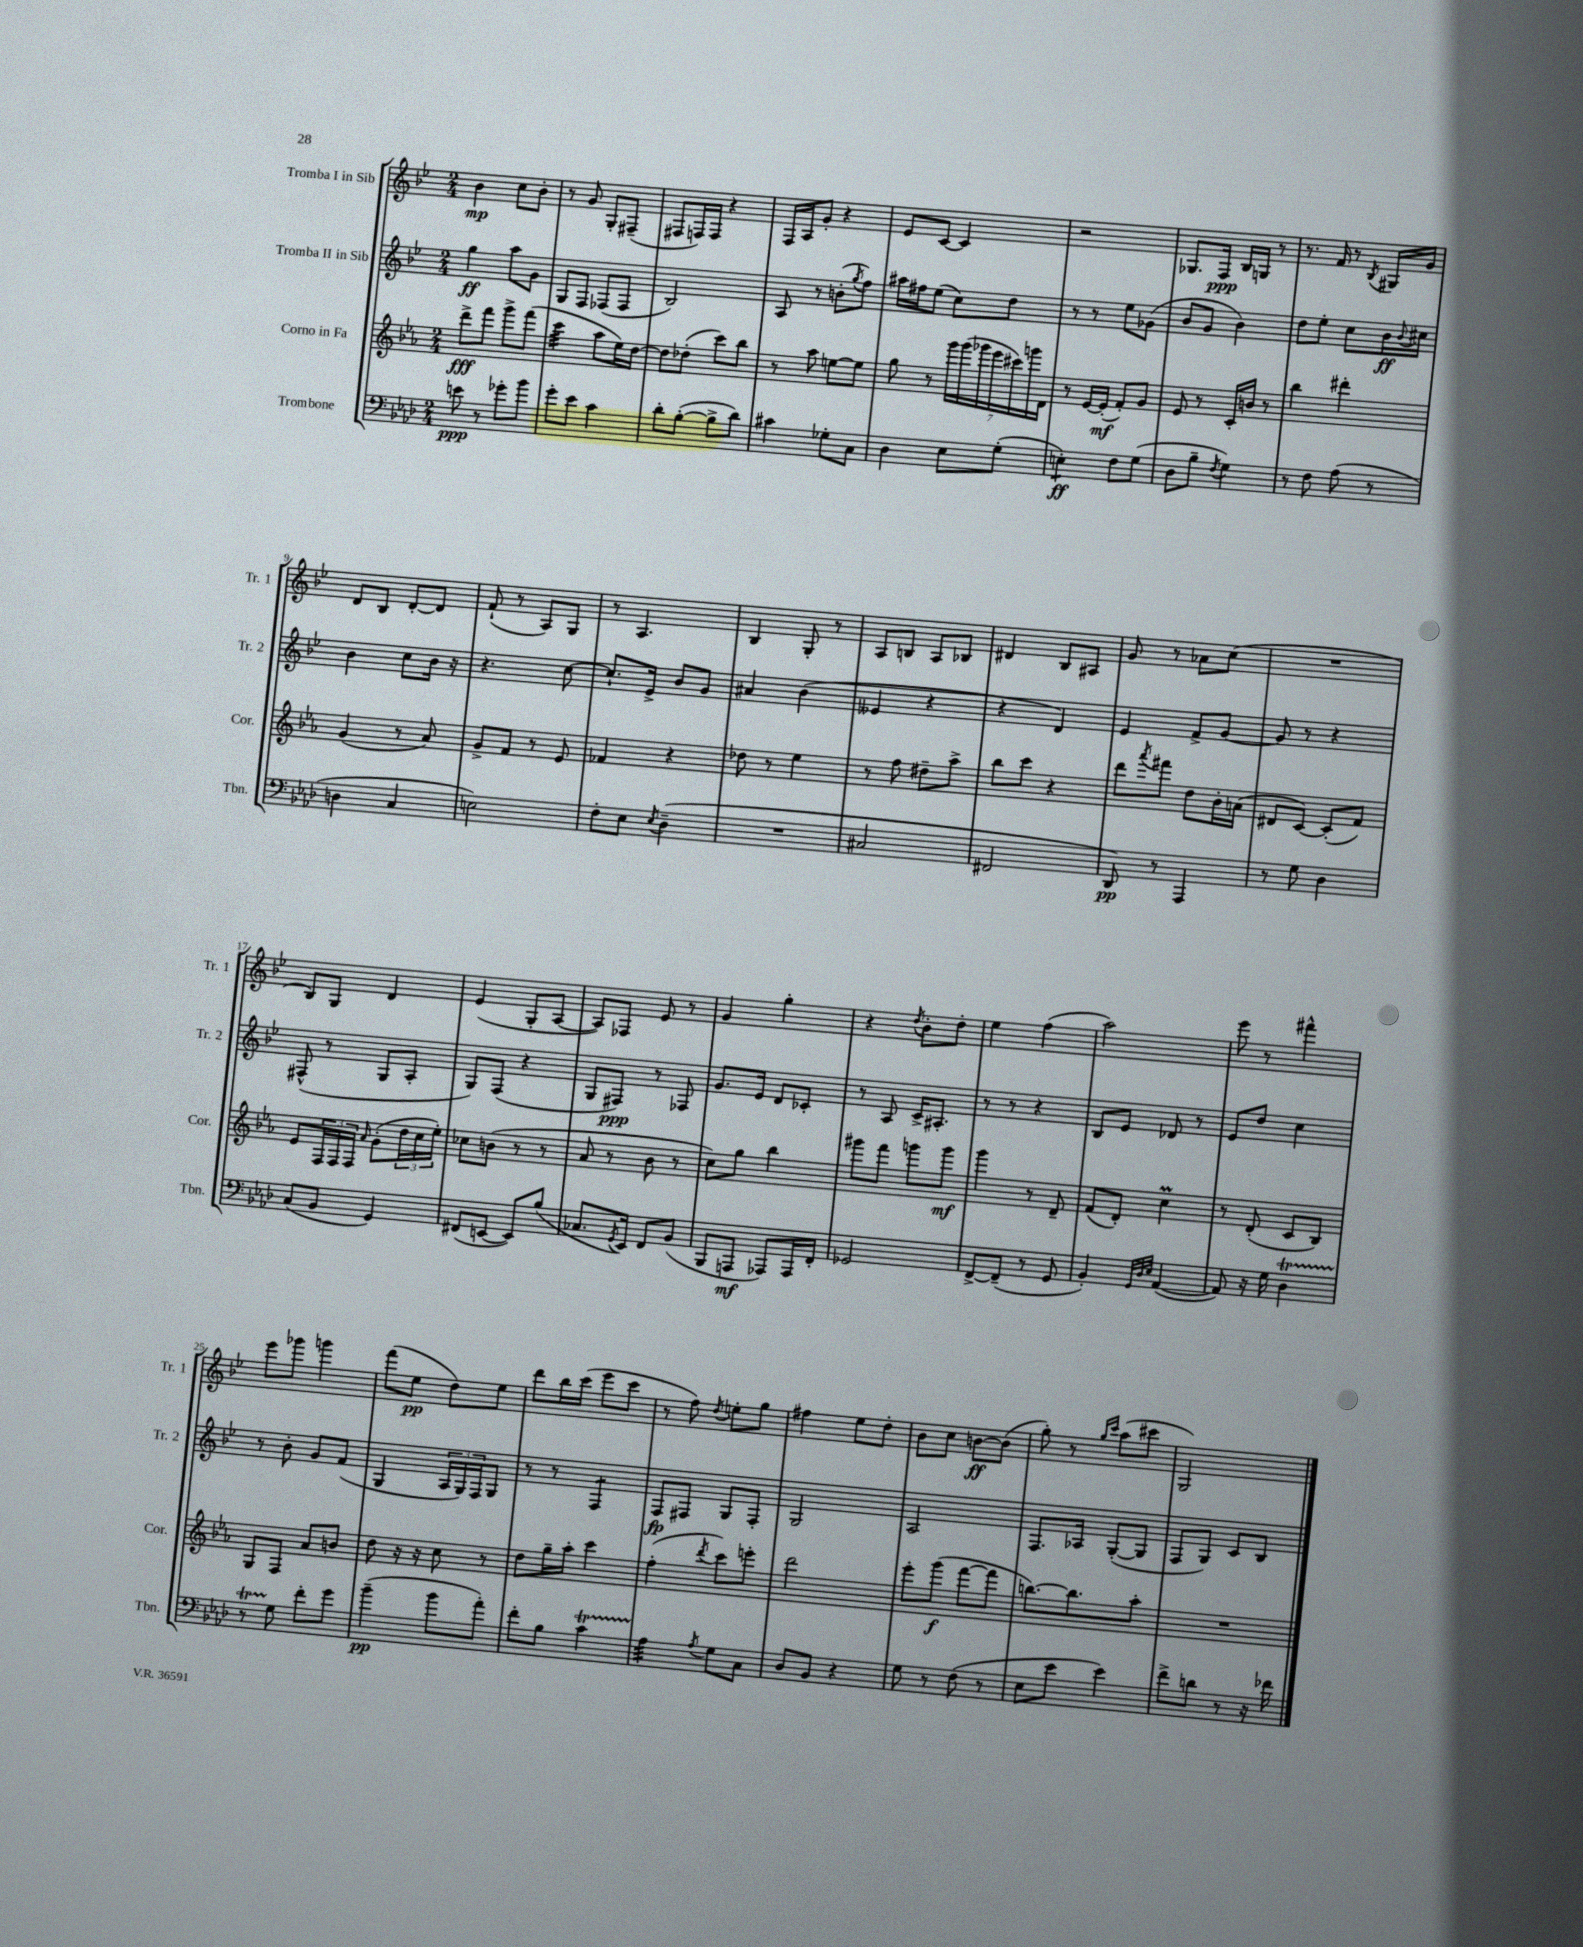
<<
\new StaffGroup <<
\new Staff = "s0" \with { instrumentName = "Tromba I in Sib" shortInstrumentName = "Tr. 1" } {
    \clef treble \key bes \major \numericTimeSignature \time 2/4
    bes'4\mp c''8 bes'8-. |
    r8 g'8 g8-. fis8--( |
    fis8 f16) f16 r4 |
    f16 a16 g'8-. r4 |
    ees'8 c'8~ c'4 |
    r2 |
    ges8. f16\ppp bes16 g16 r8 |
    r8. f'16 r8 \acciaccatura { bes8 } gis16 g'16 |
    d'8 bes8 d'8~-. d'8 |
    f'8-!( r8 a8) g8 |
    r8 a4. |
    bes4 g8-. r8 |
    a8 b8 a8 bes8 |
    dis'4 bes8 ais8 |
    g'8 r8 aes'8 c''8( |
    R2 |
    bes8) g8 d'4 |
    ees'4( g8-. a8~ |
    a8) fes8 ees'8 r8 |
    g'4 g''4-. |
    r4 \acciaccatura { d''8 } bes'8-. d''8-. |
    ees''4 f''4( |
    a''2) |
    ees'''8 r8 fis'''4-^ |
    ees'''8 ges'''8 g'''4 |
    f'''8( ees''8\pp d''8) ees''8 |
    d'''8 bes''16 c'''16( ees'''8 c'''8 |
    r8 f''8) \acciaccatura { d''8 } e''8-. g''8 |
    fis''4 ees''8 d''8-. |
    bes'8 c''8 b'8~\ff b'8( |
    g''8-.) r8 \grace { g''16 c'''16 } a''8( cis'''8 |
    g2) \bar "|." |
}
\new Staff = "s1" \with { instrumentName = "Tromba II in Sib" shortInstrumentName = "Tr. 2" } {
    \clef treble \key bes \major \numericTimeSignature \time 2/4
    g''4\ff a''8 g'8 |
    g8 f8 fes8( fes8 |
    bes2) |
    a8 r8 b'8-.( \acciaccatura { g''8 } f''8) |
    ais''16 fis''16 ees''8( c''8) d''8 |
    r8 r8 ees''8 ges'8( |
    bes'8 g'8 bes'4) |
    d''8 ees''8-. c''8 bes'16\ff \appoggiatura { bes'8 } cis''16 |
    bes'4 c''8 bes'16 r16 |
    r4. c''8~ |
    c''8.-! ees'16-> bes'8 g'8 |
    ais'4 bes'4( |
    eeses'4 r4 |
    r4 d'4) |
    ees'4 f'8-> g'8~ |
    g'8 r8 r4 |
    fis8-^( r8 g8 a8-. |
    g8) f8( r4 |
    g8 fis8\ppp) r8 fes8 |
    g'8. ees'16 d'8 ces'8-. |
    r8 a8 c'16-> ais8.-. |
    r8 r8 r4 |
    bes8 ees'8 des'8 r8 |
    ees'8 d''8 c''4 |
    r8 bes'8-. g'8 f'8( |
    g4 \tuplet 3/2 { a16 g16) f16 } g8 |
    r8 r8 f4:8 |
    f8\fp fis8 g8 fis8-. |
    g2 |
    a2 |
    f8. aes16 g8~-.( g8 |
    f8 g8) c'8 bes8 \bar "|." |
}
\new Staff = "s2" \with { instrumentName = "Corno in Fa" shortInstrumentName = "Cor." } {
    \clef treble \key ees \major \numericTimeSignature \time 2/4
    d'''8->\fff f'''8 g'''8-> f'''8( |
    c'''4:32 aes''8 ees''16) d''16~ |
    d''8 des''8-.( c'''8) bes''8 |
    r8 aes''8 e''8~ e''8 |
    g''8 r8 \tuplet 7/4 { g'''16 g'''16( ges'''16 ees'''16 cis'''16) g'''16 d'16 } |
    r8 ees'16~ ees'16-.\mf( f'8-.) g'8 |
    ees'8 r8 c'16-. b'16 r8 |
    bes''4 dis'''4-. |
    g'4( r8 aes'8) |
    g'8-> f'8 r8 ees'8 |
    fes'4 r4 |
    des''8 r8 ees''4 |
    r8 f''8 dis''8-- aes''8-> |
    bes''8 c'''8 r4 |
    d'''8 \acciaccatura { aes'''8 } fis'''8 d''8 bes'16-. a'16( |
    dis'8 c'8~) c'8-.( f'8) |
    ees'8 \tuplet 3/2 { f16 f16 f16 } \grace { aes'16 } g'8-.( \tuplet 3/2 { d''16 c''16 ees''16-.) } |
    ces''8 b'8( r8 r8 |
    aes'8 r8 bes'8 r8 |
    c''8) g''8 bes''4 |
    gis'''8 f'''8 g'''8 g'''8\mf |
    g'''4 r8 d'8-- |
    f'8( d'8-.) c''4\prall |
    r8 d'8-.( c'8 bes8) |
    g8 f8 aes'8 b'8 |
    d''8 r16 r16 c''8 r8 |
    d''8 g''16-- aes''16-. c'''4 |
    f''4-.( \acciaccatura { d'''8 } c'''8) e'''8-. |
    d'''2 |
    ees'''8-. g'''8\f( f'''8~ f'''8 |
    b''8.~) b''8. aes''8-. |
    R2 \bar "|." |
}
\new Staff = "s3" \with { instrumentName = "Trombone" shortInstrumentName = "Tbn." } {
    \clef bass \key aes \major \numericTimeSignature \time 2/4
    e'8\ppp r8 ges'8-. bes'8 |
    g'8-. ees'8 c'4 |
    des'8-. bes8~-.( bes8-> des'8) |
    cis'4 ges8-. c8 |
    des4 ees8 g8-.( |
    e4:8-.\ff) f8 g8( |
    des8 bes8-- \acciaccatura { f8 } g4) |
    r8 f8 aes8( r8 |
    d4 c4 |
    e2) |
    f8-. ees8 \acciaccatura { ees8 } des4--( |
    R2 |
    cis2 |
    fis,2 |
    des,8\pp) r8 aes,,4 |
    r8 g8 des4 |
    c8( bes,8 g,4) |
    fis,8( e,8~ e,8) bes8( |
    ces8. \acciaccatura { g,8 } ees,16) f,8 bes,8( |
    bes,,8 a,,8\mf aes,,8) aes,,16 f,16-. |
    ges,2 |
    f,8~-> f,8--( r8 g,8 |
    bes,4-.) \grace { g,32 des32 ees32 } aes,4~( |
    aes,8) r16 g16 des4\startTrillSpan |
    r8 g8\stopTrillSpan f'8-. g'8 |
    bes'4--\pp( bes'8 aes'8-.) |
    f'8-. bes8 c'4\startTrillSpan |
    aes4:32\stopTrillSpan \acciaccatura { aes8 } g8 c8 |
    des8 bes,8 r4 |
    g8 r8 f8( r8 |
    ees8 ees'8 ees'4) |
    f'8-> d'8 r8 r16 fes'16 \bar "|." |
}
>>
>>
